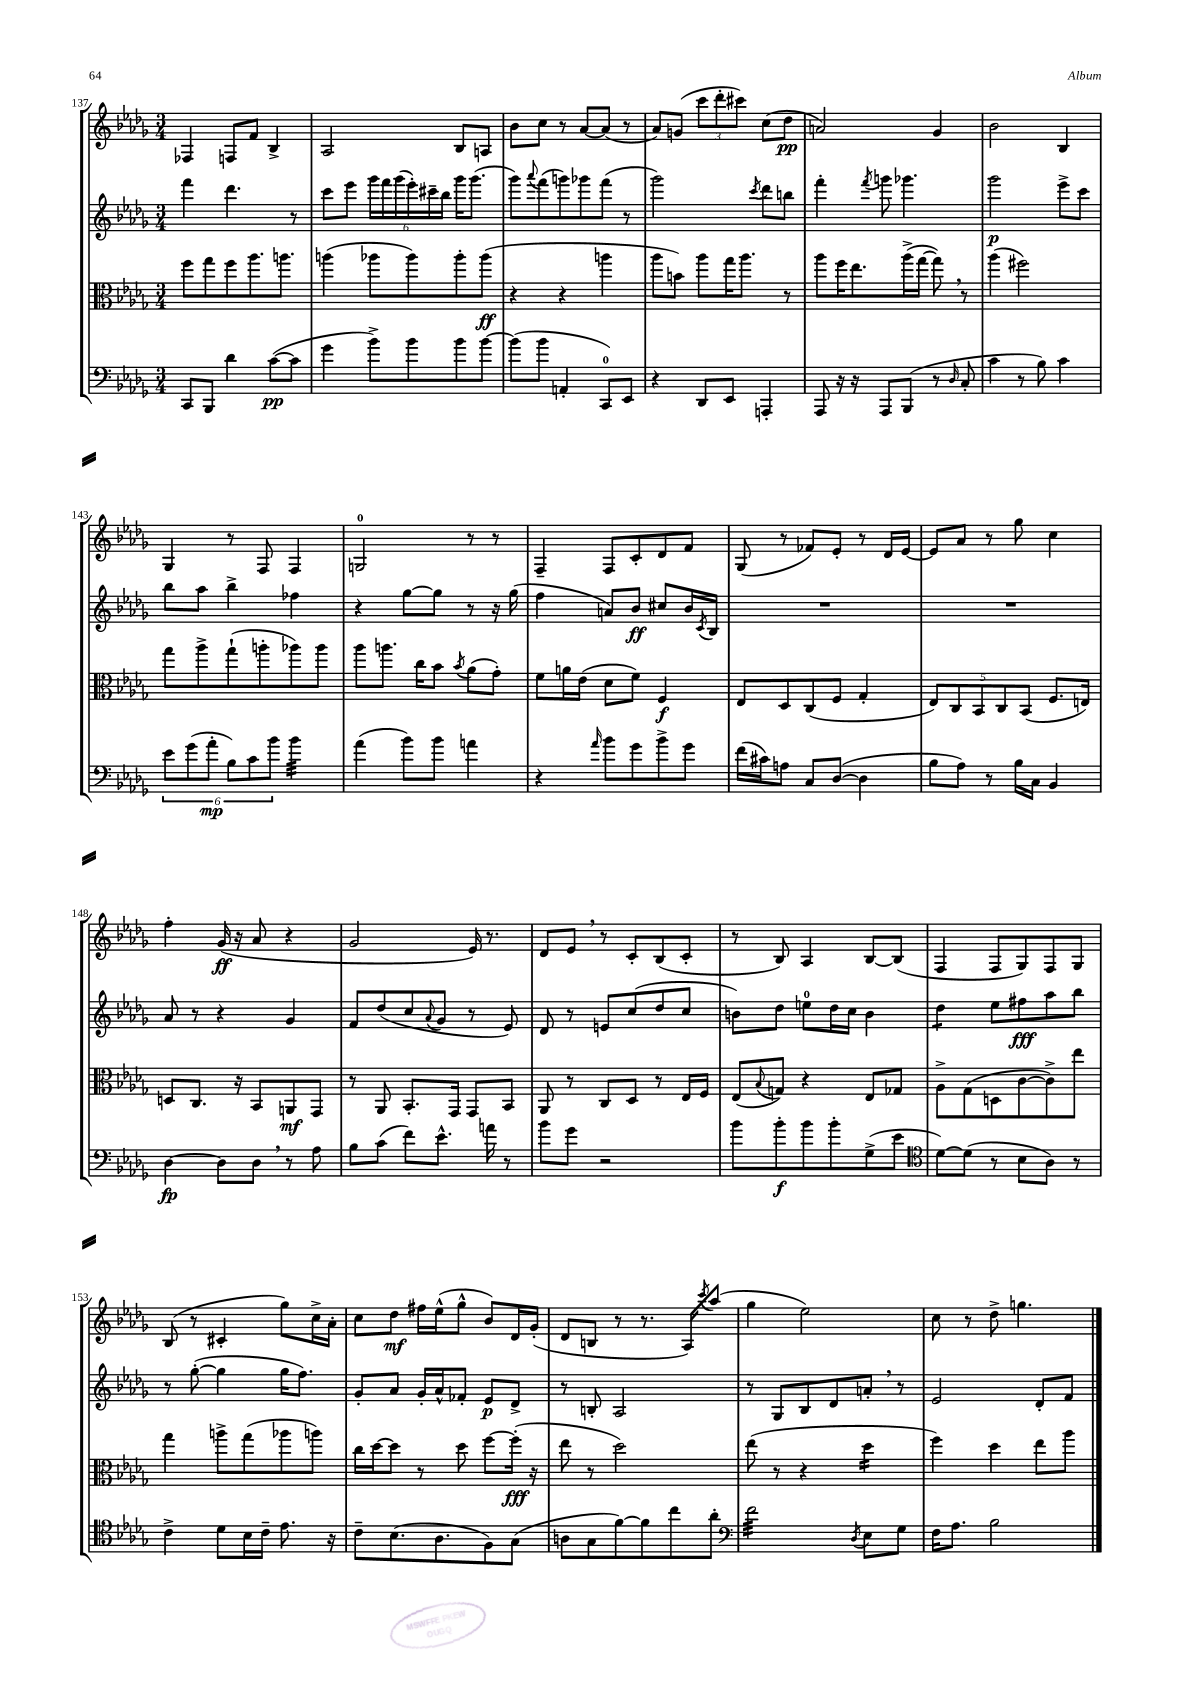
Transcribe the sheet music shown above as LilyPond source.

<<
\new StaffGroup <<
\new Staff = "s0" {
    \clef treble \key des \major \numericTimeSignature \time 3/4
    fes4 f8 f'8 bes4-> |
    aes2 bes8 a8 |
    bes'8 c''8 r8 aes'8~ aes'8( r8 |
    aes'8) g'8( \tuplet 3/2 { c'''8 des'''8-. cis'''8) } c''8( des''8\pp |
    a'2) ges'4 |
    bes'2 bes4 |
    ges4 r8 f8 f4 |
    g2-0 r8 r8 |
    f4-- f8 c'8-. des'8 f'8 |
    ges8( r8 fes'8) ees'8-. r8 des'16 ees'16~ |
    ees'8 aes'8 r8 ges''8 c''4 |
    f''4-. ges'16\ff( r16 aes'8 r4 |
    ges'2 ees'16) r8. |
    des'8 ees'8 \breathe r8 c'8-. bes8( c'8-. |
    r8 bes8) aes4 bes8~ bes8( |
    f4 f8 ges8) f8 ges8 |
    bes8( r8 cis'4-. ges''8) c''16-> aes'16-. |
    c''8 des''8\mf fis''16 ees''16-^( ges''8-^ bes'8) des'16 ges'16-.( |
    des'8 b8 r8 r8. aes16) \acciaccatura { c'''8 } aes''8( |
    ges''4 ees''2) |
    c''8 r8 des''8-> g''4. \bar "|." |
}
\new Staff = "s1" {
    \clef treble \key des \major \numericTimeSignature \time 3/4
    f'''4 des'''4. r8 |
    c'''8 ees'''8 \tuplet 6/4 { ges'''16 f'''16 ges'''16( ees'''16-.) cis'''16-- bes''16 } ges'''16 ges'''8.( |
    ges'''8) \appoggiatura { aes'''8 } f'''8( g'''8) ges'''8 f'''8( r8 |
    ges'''2) \acciaccatura { c'''8 } des'''8 b''8 |
    f'''4-. \acciaccatura { f'''8 } g'''8 ges'''4. |
    ges'''2\p ees'''8-> c'''8 |
    bes''8 aes''8 bes''4-> fes''4 |
    r4 ges''8~ ges''8 r8 r16 ges''16( |
    f''4 a'8) bes'8\ff cis''8 bes'16 \acciaccatura { c'8 } bes16 |
    R2. |
    R2. |
    aes'8 r8 r4 ges'4 |
    f'8 des''8( c''8 \appoggiatura { aes'8 } ges'8 r8 ees'8) |
    des'8 r8 e'8 c''8( des''8 c''8 |
    b'8) des''8 e''8-0 des''16 c''16 b'4 |
    des''4:8 ees''8 fis''8\fff aes''8 bes''8 |
    r8 ges''8~-.( ges''4 ges''16 f''8.) |
    ges'8-. aes'8 ges'16-. aes'16-^ fes'8-. ees'8\p des'8-> |
    r8 b8-. aes2 |
    r8 ges8 bes8 des'8 a'8-. \breathe r8 |
    ees'2 des'8-. f'8 \bar "|." |
}
\new Staff = "s2" {
    \clef alto \key des \major \numericTimeSignature \time 3/4
    f''8 ges''8 f''8 aes''8. a''8. |
    a''4( aes''8 aes''8) aes''8-. aes''8\ff( |
    r4 r4 a''4 |
    aes''8 b'8) aes''8 ges''16 aes''8. r8 |
    aes''8 f''16 ees''8. aes''16->( ges''16~ ges''8) \breathe r8 |
    aes''4( fis''2) |
    ges''8 aes''8-> ges''8-!( a''8-. aes''8) aes''8 |
    aes''8 a''8. c''16 bes'8 \acciaccatura { bes'8 } aes'8( ges'8-.) |
    f'8 a'16 ees'16( des'8 f'8) f4\f |
    ees8 des8 c8( f8 ges4-. |
    \tuplet 5/4 { ees8) c8 bes,8 c8 bes,8( } f8. e16) |
    d8 c8. r16 bes,8 a,8\mf ges,8 |
    r8 aes,8 bes,8.-. ges,16 ges,8 bes,8 |
    aes,8 r8 c8 des8 r8 ees16 f16 |
    ees8( \appoggiatura { bes8 } g8) r4 ees8 ges8 |
    aes8-> ges8( d8 c'8~ c'8->) ees''8 |
    ges''4 a''8-> ges''8( aes''8 a''8) |
    c''16 des''16~ des''8 r8 des''8 f''8~ f''16-.\fff( r16 |
    ees''8 r8 des''2) |
    ees''8( r8 r4 des''4:16 |
    f''4) des''4 ees''8 aes''8 \bar "|." |
}
\new Staff = "s3" {
    \clef bass \key des \major \numericTimeSignature \time 3/4
    c,8 bes,,8 des'4 c'8~\pp( c'8 |
    ges'4 bes'8->) bes'8 bes'8 bes'8~ |
    bes'8( bes'8 a,4-. c,8-0) ees,8 |
    r4 des,8 ees,8 a,,4-. |
    aes,,8 r16 r16 aes,,8 bes,,8( r8 \grace { des16 } c8-. |
    c'4 r8 bes8) c'4 |
    \tuplet 6/4 { ees'8 ges'8( aes'8-.\mp bes8) c'8 bes'8 } bes'4:32 |
    aes'4( bes'8) bes'8 a'4 |
    r4 \grace { aes'16 } bes'8 ges'8 bes'8-> ges'8 |
    f'16( cis'16) a8 c8 des8~( des4 |
    bes8 aes8) r8 bes16 c16 bes,4 |
    des4~\fp des8 des8 \breathe r8 aes8 |
    bes8 c'8( f'8) ees'8.-^ a'16 r8 |
    bes'8 ges'8 r2 |
    bes'8 bes'8-.\f bes'8 bes'8-. ges8->( ees'8 |
    \clef tenor des'8~) des'8( r8 bes8 aes8) r8 |
    c'4-> des'8 bes16 c'16-- ees'8. r16 |
    c'8-- bes8.( aes8. f8) ges8( |
    a8 ges8 f'8~) f'8 c''8 aes'8-. |
    \clef bass f'2:32 \acciaccatura { des8 } ees8 ges8 |
    f16 aes8. bes2 \bar "|." |
}
>>
>>
\layout { \context { \Score currentBarNumber = #137 } }
